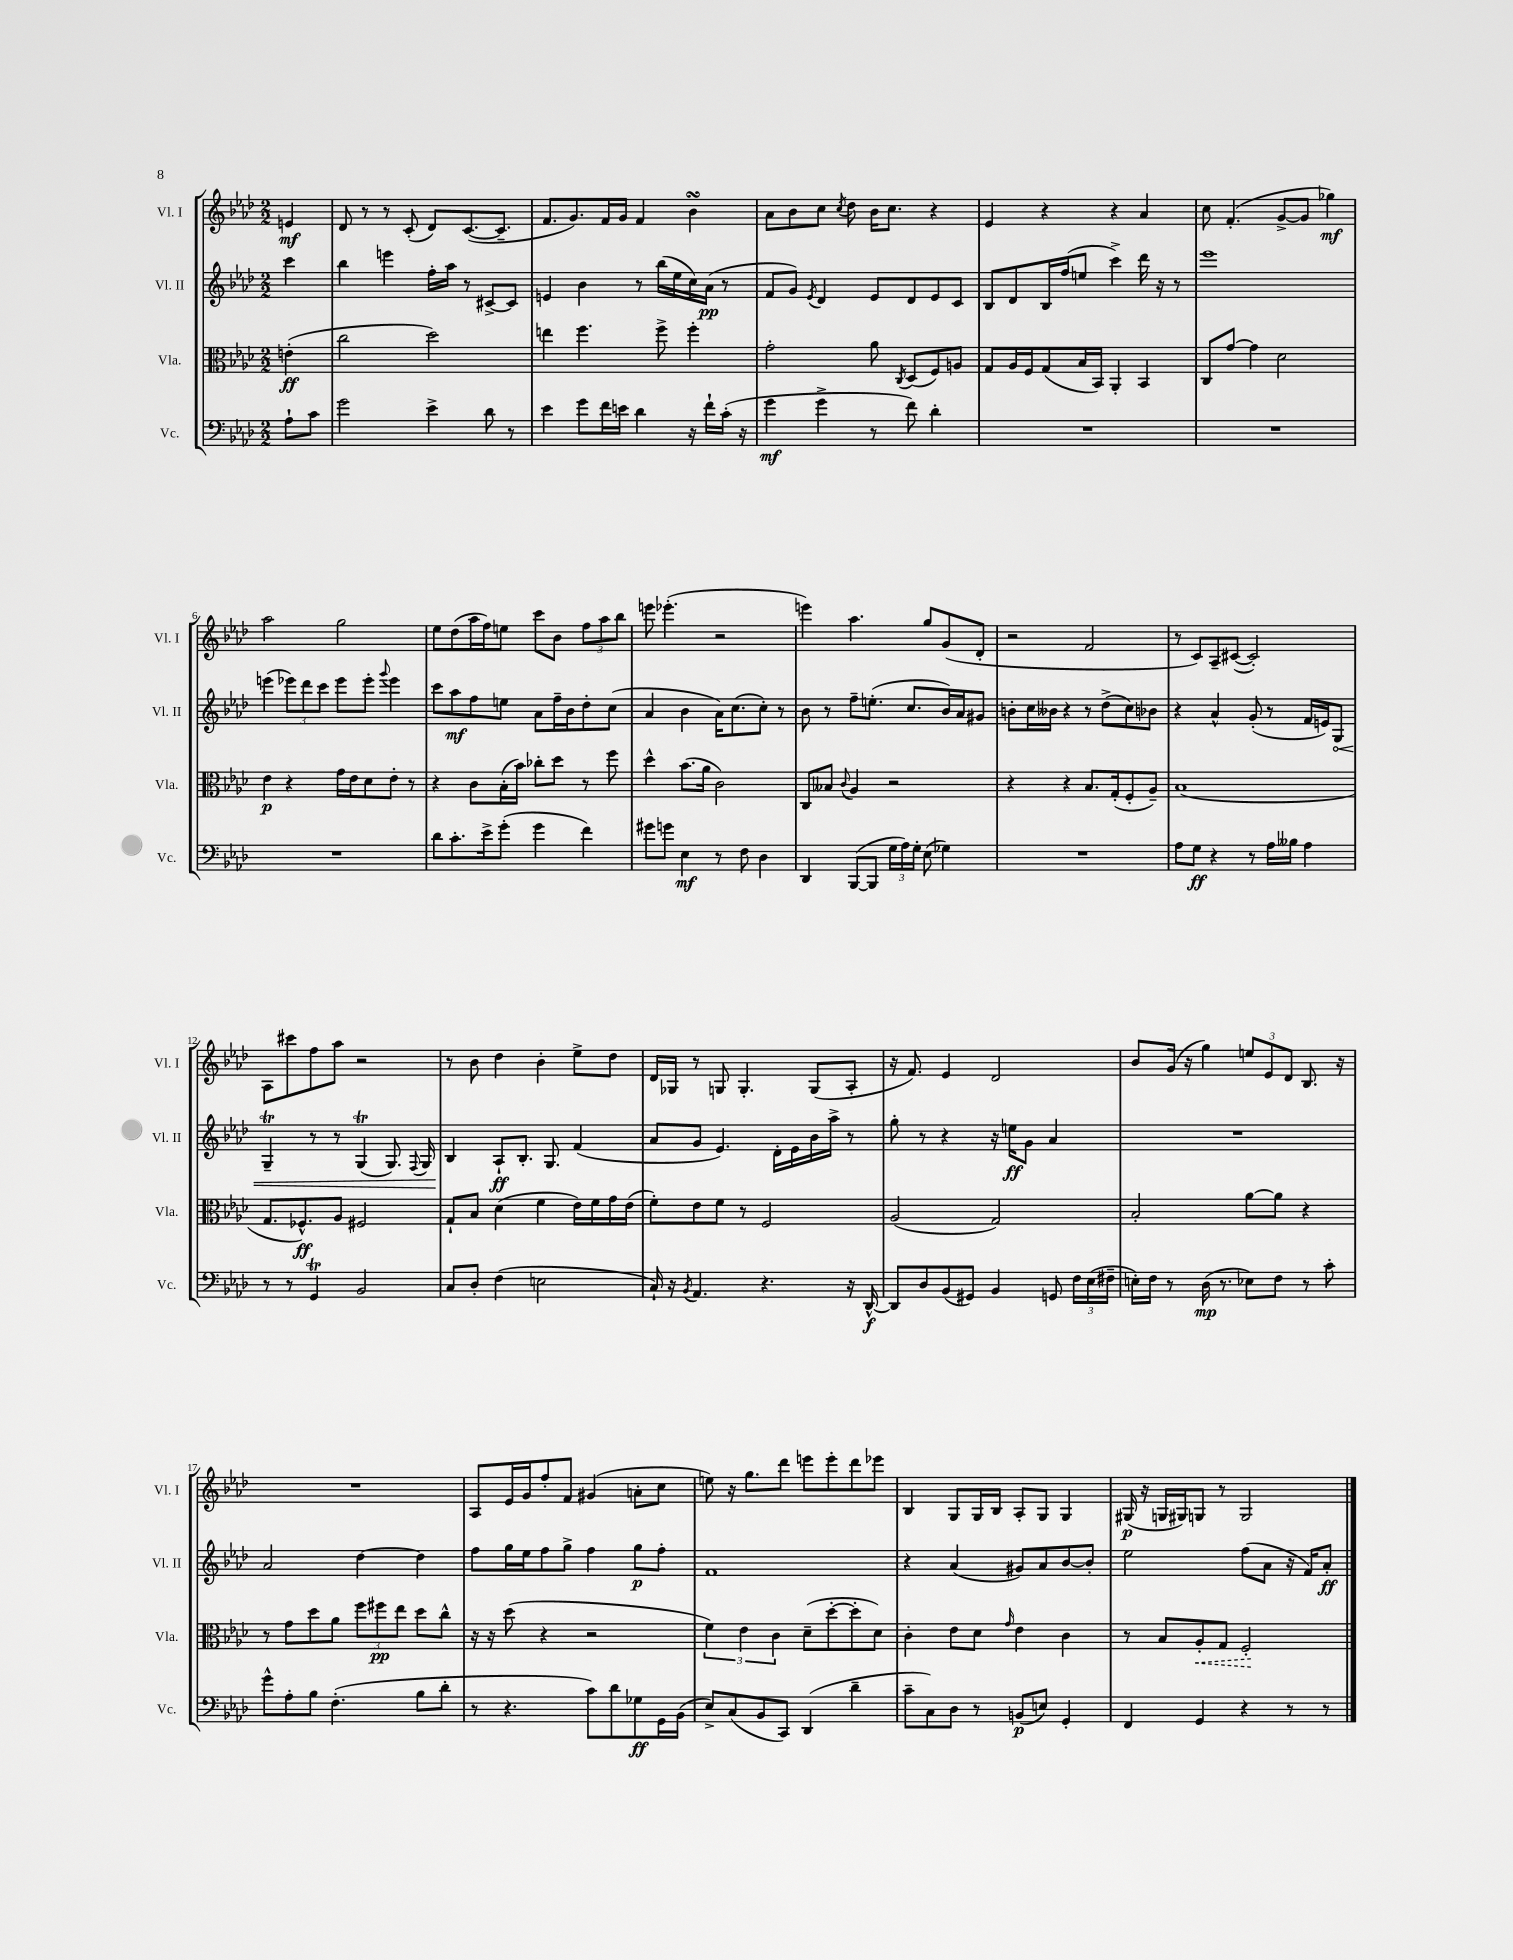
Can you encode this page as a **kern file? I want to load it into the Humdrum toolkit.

**kern	**dynam	**kern	**dynam	**kern	**dynam	**kern	**dynam
*part4	*part4	*part3	*part3	*part2	*part2	*part1	*part1
*staff4	*staff4	*staff3	*staff3	*staff2	*staff2	*staff1	*staff1
*I"Vc.	*	*I"Vla.	*	*I"Vl. II	*	*I"Vl. I	*
*I'Vc.	*	*I'Vla.	*	*I'Vl. II	*	*I'Vl. I	*
*clefF4	*	*clefC3	*	*clefG2	*	*clefG2	*
*k[b-e-a-d-]	*	*k[b-e-a-d-]	*	*k[b-e-a-d-]	*	*k[b-e-a-d-]	*
*M2/2	*	*M2/2	*	*M2/2	*	*M2/2	*
=	=	=	=	=	=	=	=
8A-`\L	.	(4en'\	ff	4ccc\	.	4en/	mf
8c\J	.	.	.	.	.	.	.
=1	=1	=1	=1	=1	=1	=1	=1
2g\	.	2cc\	.	4bb-\	.	8d-/	.
.	.	.	.	.	.	8r	.
.	.	.	.	4eeen\	.	8r	.
.	.	.	.	.	.	(8c'/	.
4e-^\	.	2dd-\)	.	16ff'\LL	.	8d-/L)	.
.	.	.	.	16aa-\JJ	.	.	.
.	.	.	.	8r	.	([8.c/	.
8d-\	.	.	.	[8c#X^/L	.	.	.
.	.	.	.	.	.	8.c~/J]	.
8r	.	.	.	8c#/J]	.	.	.
=2	=2	=2	=2	=2	=2	=2	=2
4e-\	.	4een\	.	4en/	.	8.f/L	.
.	.	.	.	.	.	8.g/)	.
8g\L	.	4.ff\	.	4b-\	.	.	.
16f\L	.	.	.	.	.	16f/L	.
16en\JJ	.	.	.	.	.	16g/JJ	.
4d-\	.	.	.	8r	.	4f/	.
.	.	8ff^\	.	(16bb-\LL	.	.	.
.	.	.	.	16ee-\	.	.	.
16r	.	4ff'\	.	16cc\)	.	4b-sSSS\	.
16f`\LL	.	.	.	(16a-\JJ	pp	.	.
(16c'\JJ	.	.	.	8r	.	.	.
16r	.	.	.	.	.	.	.
=3	=3	=3	=3	=3	=3	=3	=3
4g\	mf	2g'\	.	8f/L	.	8a-\L	.
.	.	.	.	8g/J)	.	8b-\	.
.	.	.	.	8qe-/	.	.	.
4g^\	.	.	.	4d-/	.	8cc\J	.
.	.	.	.	.	.	8qcc/	.
.	.	.	.	.	.	8dd-\	.
8r	.	8a-\	.	8e-/L	.	16b-\KL	.
.	.	.	.	.	.	8.cc\J	.
.	.	8qC/	.	.	.	.	.
8f\)	.	(8D-/L	.	8d-/	.	.	.
4d-'\	.	8F/)	.	8e-/	.	4r	.
.	.	8An/J	.	8c/J	.	.	.
=4	=4	=4	=4	=4	=4	=4	=4
1r	.	8G/L	.	8B-/L	.	4e-/	.
.	.	16A-/L	.	8d-/	.	.	.
.	.	16F/J	.	.	.	.	.
.	.	(8G/	.	16B-/L	.	4r	.
.	.	.	.	(16ff/J	.	.	.
.	.	16B-/L	.	8een/J	.	.	.
.	.	16BB-/JJ)	.	.	.	.	.
.	.	4AA-'/	.	4ccc^\)	.	4r	.
.	.	4BB-/	.	16ddd-\	.	4a-/	.
.	.	.	.	16r	.	.	.
.	.	.	.	8r	.	.	.
=5	=5	=5	=5	=5	=5	=5	=5
1r	.	8C/L	.	1eee-	.	8cc\	.
.	.	[8g/J	.	.	.	(4.f'/	.
.	.	4g\]	.	.	.	.	.
.	.	2d-\	.	.	.	[8g^/L	.
.	.	.	.	.	.	8g/J]	.
.	.	.	.	.	.	4gg-X\)	mf
!!LO:LB:g=z
=6	=6	=6	=6	=6	=6	=6	=6
1r	.	4e-\	p	(4eeen\	.	2aa-\	.
.	.	4r	.	12eee-X\L)	.	.	.
.	.	.	.	12ddd-\	.	.	.
.	.	.	.	12ccc\J	.	.	.
.	.	16g\LL	.	8eee-\L	.	2gg\	.
.	.	16e-\J	.	.	.	.	.
.	.	8d-\	.	8eee-'\J	.	.	.
.	.	.	.	8qqggg/	.	.	.
.	.	8e-'\J	.	4eee-\	.	.	.
.	.	8r	.	.	.	.	.
=7	=7	=7	=7	=7	=7	=7	=7
8d-\L	.	4r	.	8ccc\L	.	8ee-\L	.
8.c'\	.	.	.	8aa-\	mf	(8dd-\	.
.	.	8c\L	.	8ff\	.	16aa-\L	.
16e-^\k	.	.	.	.	.	16ff\J)	.
(8g'\J	.	(16B-'\L	.	8een\J	.	8een\J	.
.	.	16b-\JJ)	.	.	.	.	.
4g\	.	8cc-X'\L	.	8a-\L	.	8ccc\L	.
.	.	8dd-\J	.	16ff~\L	.	8b-\J	.
.	.	.	.	16b-\J	.	.	.
4f\)	.	8r	.	8dd-'\	.	12ff\L	.
.	.	.	.	.	.	12aa-\	.
.	.	8ff\	.	(8cc\J	.	.	.
.	.	.	.	.	.	12bb-\J	.
=8	=8	=8	=8	=8	=8	=8	=8
8g#X\L	.	4dd-^^\	.	4a-/	.	8eeen\	.
8gn\J	.	.	.	.	.	(4.eee-X'\	.
4E-\	mf	(8.b-\L	.	4b-\	.	.	.
.	.	16a-\Jk	.	.	.	.	.
8r	.	2c\)	.	16a-\KL)	.	2r	.
.	.	.	.	(8.cc\	.	.	.
8F\	.	.	.	.	.	.	.
4D-\	.	.	.	8cc'\J)	.	.	.
.	.	.	.	8r	.	.	.
=9	=9	=9	=9	=9	=9	=9	=9
4DD-/	.	8C/L	.	8b-\	.	4eeen\)	.
.	.	8B--X/J	.	8r	.	.	.
.	.	8qqc/	.	.	.	.	.
([8BBB-/L	.	4A-/	.	8ff~\L	.	4.aa-\	.
8BBB-/J]	.	.	.	(8.een'\J	.	.	.
24G\LL	.	2r	.	.	.	.	.
24A-\)	.	.	.	.	.	.	.
.	.	.	.	8.cc/L	.	.	.
24G'\JJ	.	.	.	.	.	.	.
(8E-\	.	.	.	.	.	8gg/L	.
4G-X\)	.	.	.	16b-/L)	.	(8g/	.
.	.	.	.	16a-/J	.	.	.
.	.	.	.	8g#X/J	.	8d-'/J	.
=10	=10	=10	=10	=10	=10	=10	=10
1r	.	4r	.	8bn'\L	.	2r	.
.	.	.	.	16cc\L	.	.	.
.	.	.	.	16b--X\JJ	.	.	.
.	.	4r	.	4r	.	.	.
.	.	8.B-/L	.	8r	.	2f/	.
.	.	.	.	(8dd-^\L	.	.	.
.	.	(16G'/k	.	.	.	.	.
.	.	8F'/	.	8cc\)	.	.	.
.	.	8A-~/J)	.	8b-X\J	.	.	.
=11	=11	=11	=11	=11	=11	=11	=11
8A-\L	.	(1B-	.	4r	.	8r	.
8G\J	ff	.	.	.	.	8c/L)	.
4r	.	.	.	4a-^^/	.	8A-~/	.
.	.	.	.	.	.	([8c#X/J	.
8r	.	.	.	(8g'/	.	2c#'/])	.
16A-\LL	.	.	.	8r	.	.	.
16B--X\JJ	.	.	.	.	.	.	.
4A-\	.	.	.	16f/LL	.	.	.
.	.	.	.	16en/J)	.	.	.
!	!	!	!	!	!LO:HP:b	!	!
.	.	.	.	8G/J	<	.	.
!!LO:LB:g=z
=12	=12	=12	=12	=12	=12	=12	=12
8r	.	8.G/L	.	4Gt~/	.	8A-\L	.
8r	.	.	.	.	.	8ccc#X\	.
.	.	8.F-X^^/)	ff	.	.	.	.
4GGt/	.	.	.	8r	.	8ff\	.
.	.	8A-/J	.	8r	.	8aa-\J	.
2BB-/	.	2F#X/	.	(4Gt/	.	2r	.
.	.	.	.	8.G/)	.	.	.
.	.	.	.	8qqF/	.	.	.
.	.	.	.	16G/	.	.	.
=13	=13	=13	=13	=13	=13	=13	=13
8C/L	.	8G`/L	.	4B-/	.	8r	.
8D-'/J	.	8B-/J	.	.	.	8b-\	.
(4F\	.	(4d-\	.	8A-`/L	[ ff	4dd-\	.
.	.	.	.	8.B-'/J	.	.	.
2En\	.	4f\	.	.	.	4b-'\	.
.	.	.	.	8.G/	.	.	.
.	.	16e-\LL)	.	(4f/	.	8ee-^\L	.
.	.	16f\	.	.	.	.	.
.	.	16g\	.	.	.	8dd-\J	.
.	.	(16e-\JJ	.	.	.	.	.
=14	=14	=14	=14	=14	=14	=14	=14
16C`/)	.	8f'\L)	.	8a-/L	.	16d-/LL	.
16r	.	.	.	.	.	16G-X/JJ	.
8qBB-/	.	.	.	.	.	.	.
4.AA-/	.	8e-\	.	8g/J	.	8r	.
.	.	8f\J	.	4.e-/)	.	8Gn/	.
.	.	8r	.	.	.	4.G'/	.
4.r	.	2F/	.	.	.	.	.
.	.	.	.	16d-'\LL	.	.	.
.	.	.	.	16e-\	.	.	.
.	.	.	.	16b-\	.	(8G/L	.
.	.	.	.	16aa-^\JJ	.	.	.
16r	.	.	.	8r	.	8A-'/J	.
[16DD-^^/	f	.	.	.	.	.	.
=15	=15	=15	=15	=15	=15	=15	=15
8DD-/L]	.	(2A-/	.	8gg'\	.	16r	.
.	.	.	.	.	.	8.f/)	.
8D-/	.	.	.	8r	.	.	.
(8BB-/	.	.	.	4r	.	4e-/	.
8GG#X/J)	.	.	.	.	.	.	.
4BB-/	.	2G/)	.	16r	.	2d-/	.
.	.	.	.	16een\KL	ff	.	.
.	.	.	.	8g\J	.	.	.
8GGn/	.	.	.	4a-/	.	.	.
24F\LL	.	.	.	.	.	.	.
(24E-\	.	.	.	.	.	.	.
24F#X~\JJ	.	.	.	.	.	.	.
=16	=16	=16	=16	=16	=16	=16	=16
16En'\LL)	.	2B-'/	.	1r	.	8b-/L	.
16F\JJ	.	.	.	.	.	.	.
8r	.	.	.	.	.	(16g/Jk	.
.	.	.	.	.	.	16r	.
(16D-\	mp	.	.	.	.	4gg\)	.
8.r	.	.	.	.	.	.	.
8E-X\L)	.	[8a-\L	.	.	.	12een/L	.
.	.	.	.	.	.	12e-/	.
8F\J	.	8a-\J]	.	.	.	.	.
.	.	.	.	.	.	12d-/J	.
8r	.	4r	.	.	.	8.B-/	.
8c'\	.	.	.	.	.	.	.
.	.	.	.	.	.	16r	.
!!LO:LB:g=z
=17	=17	=17	=17	=17	=17	=17	=17
8g^^\L	.	8r	.	2a-/	.	1r	.
8A-'\	.	8g\L	.	.	.	.	.
8B-\J	.	8dd-\	.	.	.	.	.
(4.F'\	.	8a-\J	.	.	.	.	.
.	.	12ff\L	.	[4dd-\	.	.	.
.	.	12ff#X\	pp	.	.	.	.
.	.	12ee-\J	.	.	.	.	.
8B-\L	.	8dd-\L	.	4dd-\]	.	.	.
8d-'\J	.	8cc^^\J	.	.	.	.	.
=18	=18	=18	=18	=18	=18	=18	=18
8r	.	16r	.	8ff\L	.	8A-/L	.
.	.	16r	.	.	.	.	.
4.r	.	(8dd-\	.	16gg\L	.	16e-/L	.
.	.	.	.	16ee-\J	.	16g/J	.
.	.	4r	.	8ff\	.	8ff'/	.
.	.	.	.	8gg^\J	.	8f/J	.
8c\L)	.	2r	.	4ff\	.	(4g#X/	.
8d-\	.	.	.	.	.	.	.
8G-X\	ff	.	.	8gg\L	p	8an'\L	.
16GG\L	.	.	.	8ff'\J	.	8cc\J	.
(16BB-\JJ	.	.	.	.	.	.	.
=19	=19	=19	=19	=19	=19	=19	=19
8E-^/L)	.	6f\)	.	1f	.	8een\)	.
(8C/	.	.	.	.	.	16r	.
.	.	6e-\	.	.	.	.	.
.	.	.	.	.	.	8.gg\L	.
8BB-/	.	.	.	.	.	.	.
.	.	6c\	.	.	.	.	.
8CC/J)	.	.	.	.	.	8ddd-\J	.
(4DD-/	.	(8d-~\L	.	.	.	8eeen\L	.
.	.	[8dd-'\	.	.	.	8eee'\	.
4d-~\	.	8dd-'\]	.	.	.	8ddd-\	.
.	.	8d-\J)	.	.	.	8eee-X\J	.
=20	=20	=20	=20	=20	=20	=20	=20
8c~\L	.	4c'\	.	4r	.	4B-/	.
8C\)	.	.	.	.	.	.	.
8D-\J	.	8e-\L	.	(4a-/	.	8G/L	.
8r	.	8d-\J	.	.	.	16G/L	.
.	.	.	.	.	.	16B-/JJ	.
.	.	16qqg/	.	.	.	.	.
(8BBn/L	p	4e-\	.	8g#X/L)	.	8A-'/L	.
8En/J)	.	.	.	8a-/	.	8G/J	.
4GG'/	.	4c\	.	[8b-/	.	4G/	.
.	.	.	.	8b-'/J]	.	.	.
=21	=21	=21	=21	=21	=21	=21	=21
4FF/	.	8r	.	2ee-\	.	(16G#X/	p
.	.	.	.	.	.	16r	.
.	.	8B-/L	.	.	.	16Gn/LL	.
.	.	.	.	.	.	16G#X/J)	.
!	!	!	!LO:HP:b	!	!	!	!
4GG/	.	8A-'/	<	.	.	8Gn/J	.
.	.	8G/J	.	.	.	8r	.
4r	.	2F'/	.	(8ff\L	.	2G/	.
.	.	.	.	8a-\J	.	.	.
8r	.	.	.	16r	.	.	.
.	.	.	.	16f/KL)	.	.	.
8r	.	.	.	8a-'/J	ff	.	.
.	.	.	[	.	.	.	.
==	==	==	==	==	==	==	==
*-	*-	*-	*-	*-	*-	*-	*-
